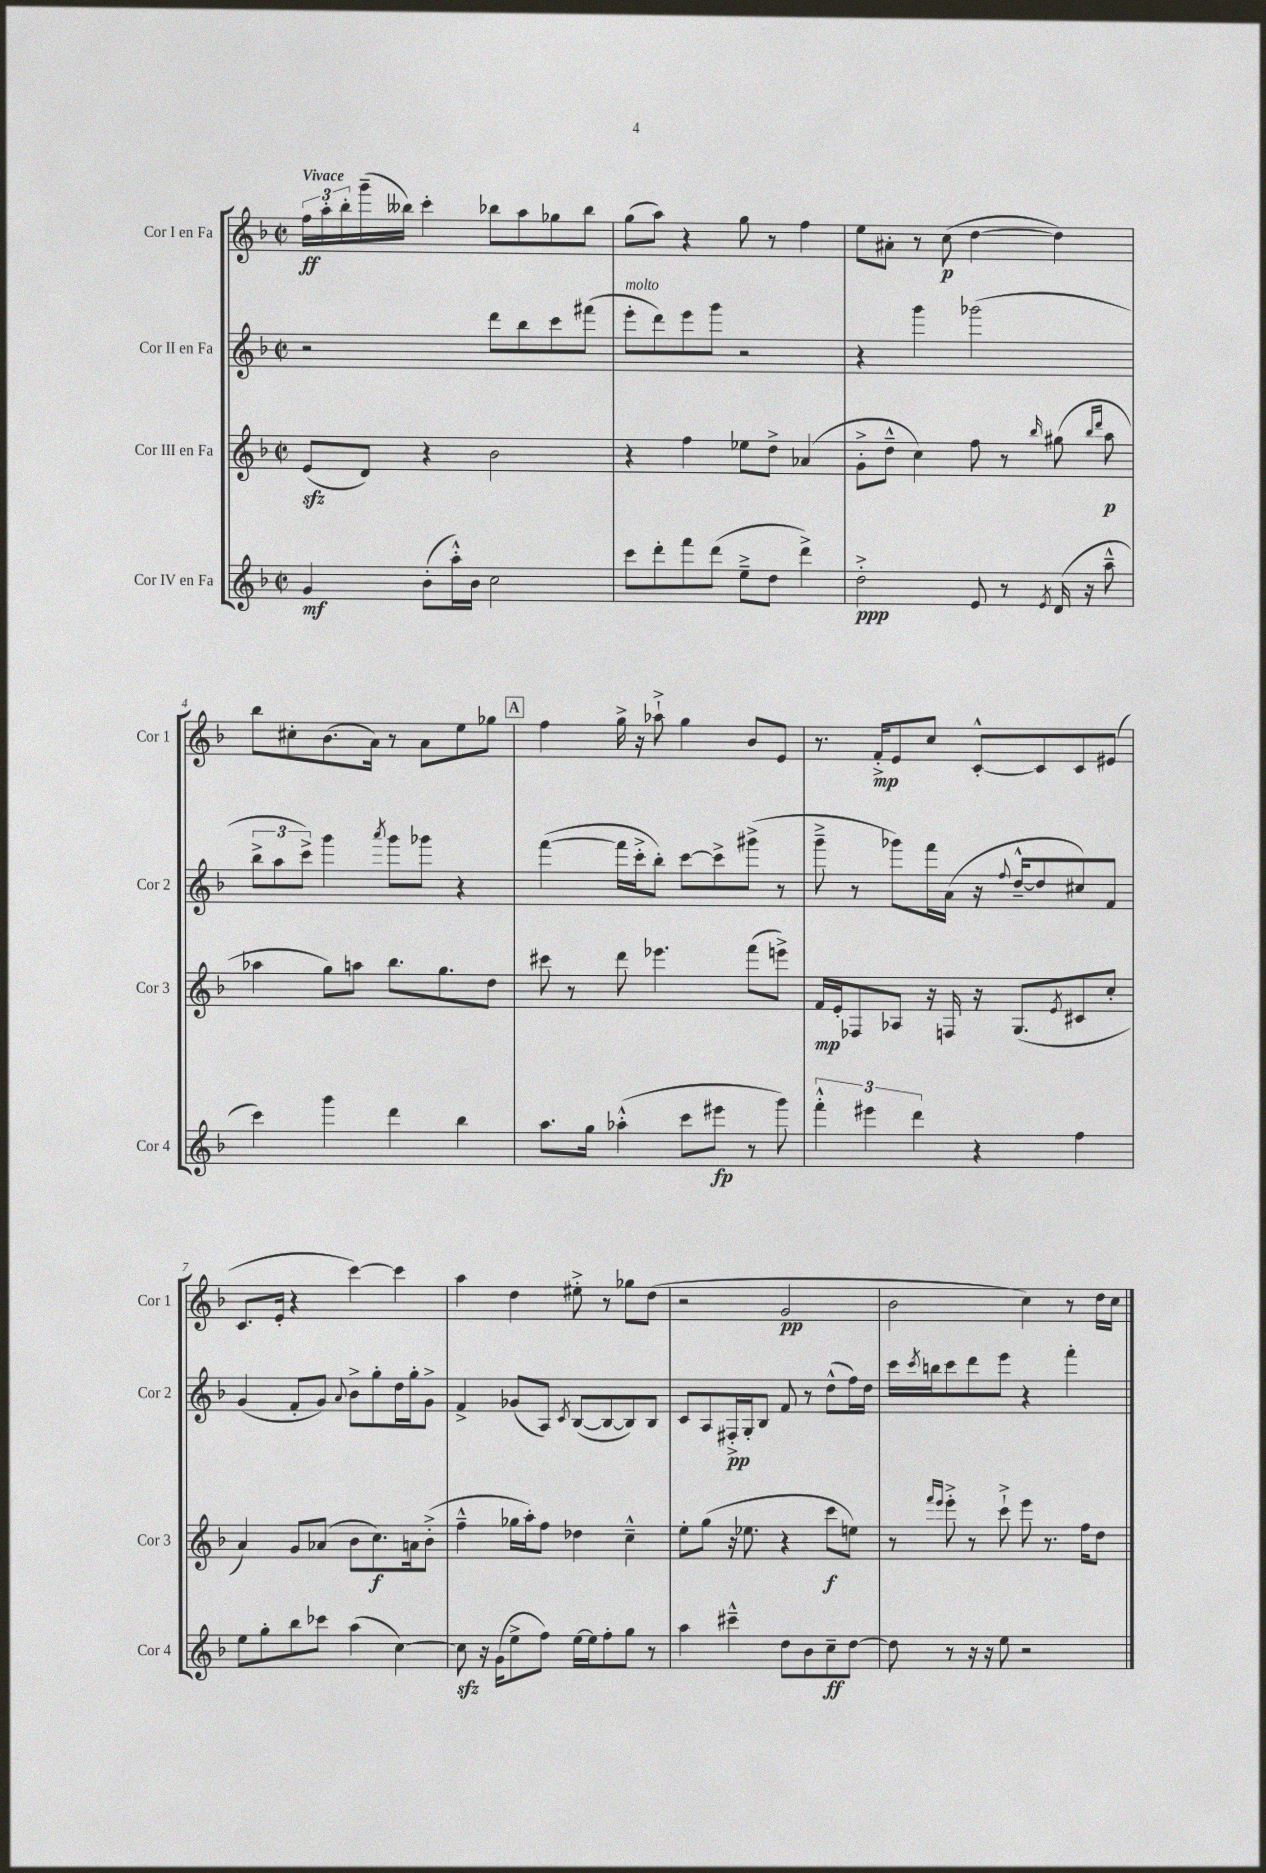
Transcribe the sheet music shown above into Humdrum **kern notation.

**kern	**kern	**kern	**kern
*staff4	*staff3	*staff2	*staff1
*clefG2	*clefG2	*clefG2	*clefG2
*k[b-]	*k[b-]	*k[b-]	*k[b-]
*M2/2	*M2/2	*M2/2	*M2/2
*met(c|)	*met(c|)	*met(c|)	*met(c|)
4g	(8e	2r	24ff
.	.	.	24aa'
.	.	.	24bb-'
.	8d)	.	(16ggg~
.	.	.	16bb--)
(8b-'	4r	.	4ccc'
16aa'^^)	.	.	.
16b-	.	.	.
2cc	2b-	8ddd	8bb-
.	.	8bb-	8aa
.	.	8ccc	8gg-
.	.	(8fff#	8bb-
=	=	=	=
8ccc	4r	8eee'	(8gg
8ddd'	.	8ddd)	8aa)
8fff	4ff	8eee	4r
(8ddd	.	8ggg	.
8ee~^	8ee-	2r	8gg
8dd	8dd^	.	8r
4ddd^)	(4a-	.	4ff
=	=	=	=
2dd'^	8g'^	4r	8ee
.	8dd~^^	.	8a#'
.	4cc)	4ggg	8r
.	.	.	(8cc
8e	8ff	(2ggg-	[4dd
8r	8r	.	.
8qe	16qqbb-	.	.
(16d	(8gg#	.	4dd])
16r	.	.	.
.	16qqbb-	.	.
.	16qqddd	.	.
8aa~^^	8aa	.	.
=	=	=	=
4ccc)	4aa-	12bb-^	8bb-
.	.	12aa	.
.	.	.	8cc#'
.	.	12ccc^)	.
4ggg	8gg)	4ggg	(8.b-
.	8aa	.	.
.	.	.	16a)
.	.	8qaaa	.
4ddd	8.bb-	8ggg	8r
.	.	8ggg-	8a
.	8.gg	.	.
4bb-	.	4r	8ee
.	8dd	.	8gg-
=	=	=	=
8.aa	8ccc#	([4fff	4ff
.	8r	.	.
16gg	.	.	.
(4aa-'^^	8ddd	16fff]	16gg^
.	.	16ccc'^	16r
.	4.eee-	8bb-')	8aa-`^
8ccc	.	[8ccc	4gg
8eee#	.	8ccc^]	.
8r	(8fff	(8ggg#^	8b-
8ggg)	8eee^)	8r	8e
=	=	=	=
6fff'^^	16f	8ggg~^	8.r
.	16e'	.	.
.	8F-	8r	.
6eee#	.	.	.
.	.	.	16f'^
.	8A-	8ggg-)	8e
6ddd	.	.	.
.	16r	16fff	8cc
.	16F	(16a	.
4r	16r	16r	[8c'^^
.	.	8qqff	.
.	(8.G	[16dd~^^	.
.	.	8dd]	8c]
.	8qe	.	.
4ff	8c#	8cc#)	8c
.	8cc'	8f	(8e#
=	=	=	=
8ee	4a)	(4g	8.c
8gg'	.	.	.
.	.	.	16e'
8bb-	8g	8f'	4r
8ccc-	(8a-	8g)	.
.	.	8qqa	.
(4aa	8b-	8b-^	[4ccc)
.	8.cc)	8gg'	.
[4cc)	.	16dd	4ccc]
.	16a	16gg'	.
.	(8b-'^	8g^	.
=	=	=	=
8cc]	4ff~^^	4f^	4aa
16r	.	.	.
(16g	.	.	.
8ee^	16gg-	(8g-	4dd
.	16aa')	.	.
8ff)	8ff	8A)	.
.	.	8qc	.
[16ee	4dd-	([8B-	8ee#'^
16ee]	.	.	.
8ff'	.	8B-_	8r
8gg	4cc~^^	8B-])	8gg-
8r	.	8B-	(8dd
=	=	=	=
4aa	8ee'	8c	2r
.	(8gg	8A	.
4ccc#~^^	16r	16F#'^	.
.	8.ee-	16G'	.
.	.	8B-	.
8dd	4r	8f	2g
8b-	.	8r	.
8cc~	8ccc	(8dd^^	.
[8dd	8ee)	16ff)	.
.	.	16dd	.
=	=	=	=
8dd]	8r	16ccc	2b-
.	.	8qccc	.
.	.	16bb	.
.	16qqfff	.	.
.	16qqeee	.	.
8r	8eee'^	8ccc	.
16r	8r	8ddd	.
16r	.	.	.
8ee	8ccc`^	8eee	.
2r	8eee	4r	4cc)
.	8.r	.	.
.	.	4fff'	8r
.	16ff	.	.
.	8dd	.	16dd
.	.	.	16cc
==	==	==	==
*-	*-	*-	*-
